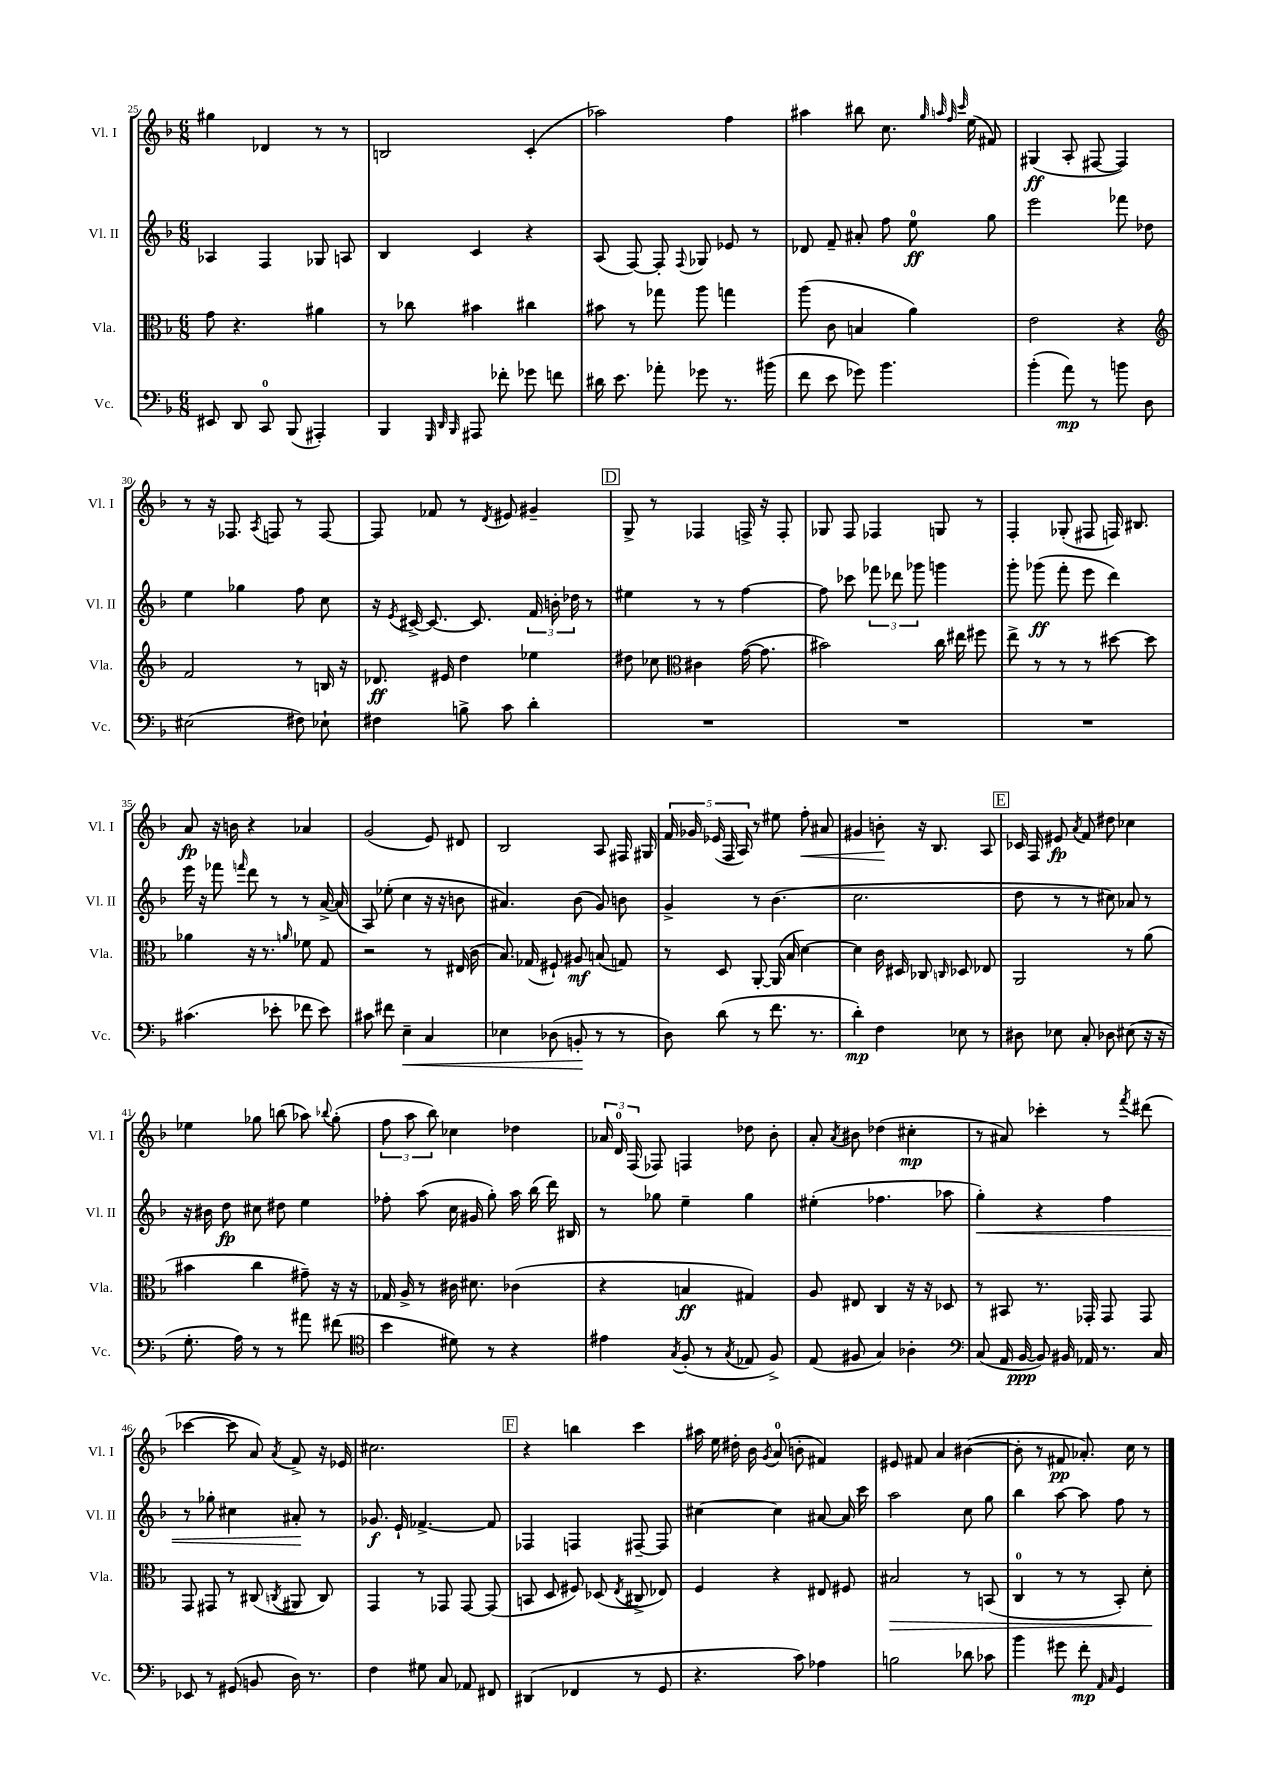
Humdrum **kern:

**kern	**kern	**kern	**kern
*staff4	*staff3	*staff2	*staff1
*clefF4	*clefC3	*clefG2	*clefG2
*k[b-]	*k[b-]	*k[b-]	*k[b-]
*M6/8	*M6/8	*M6/8	*M6/8
8EE#	8g	4A-	4gg#
8DD	4.r	.	.
8CC	.	4F	4d-
(8BBB-	.	.	.
4AAA#')	4a#	8G-	8r
.	.	8A	8r
=	=	=	=
4BBB-	8r	4B-	2B
.	8cc-	.	.
32qqGGG	.	.	.
32qqDD	.	.	.
32qqBBB-	.	.	.
8AAA#	4b#	4c	.
8f-'	.	.	.
8g-	4cc#	4r	(4c'
8f	.	.	.
=	=	=	=
16d#	8b#	(8A	2aa-)
8.e	.	.	.
.	8r	[8F)	.
8a-'	8gg-	8F']	.
.	.	8qqF	.
8g-	8aa	8G-	.
8.r	4gg	8e-	4ff
.	.	8r	.
(16b#	.	.	.
=	=	=	=
8f	(8aa	8d-	4aa#
8e	8c	8f~	.
8g-)	4B	8a#'	8bb#
4.b-	.	8ff	8.cc
.	4a)	8ee	.
.	.	.	32qqgg
.	.	.	32qqaa
.	.	.	32qqff
.	.	.	32qqccc
.	.	.	(16ee
.	.	8gg	8f#)
=	=	=	=
(4b-'	2e	2eee	(4G#
8a)	.	.	8A'
8r	.	.	[8F#
8b	4r	8fff-	4F#])
8D	.	8dd-	.
=	=	=	=
*	*clefG2	*	*
(2E#	2f	4ee	8r
.	.	.	16r
.	.	.	8.F-
.	.	4gg-	.
.	.	.	8qA
.	.	.	8F
8F#)	8r	8ff	8r
8E-`	16B	8cc	[8F
.	16r	.	.
=	=	=	=
4F#	8.d-	16r	8F]
.	.	8qe	.
.	.	[16c#^	.
.	.	8.c#_	8f-
.	16e#	.	.
8B^	4dd	.	8r
.	.	8.c#]	.
.	.	.	8qd
8c	.	.	8e#
4d'	4ee-	24f	4g#~
.	.	24b'	.
.	.	24dd-	.
.	.	8r	.
=	=	=	=
2.r	8dd#	4ee#	8G^
.	8cc-	.	8r
*	*clefC3	*	*
.	4c#	8r	4F-
.	.	8r	.
.	([16g	[4ff	16F^
.	8.g]	.	16r
.	.	.	8F'
=	=	=	=
2.r	2b#)	8ff]	8G-
.	.	8ccc-	8F
.	.	12fff-	4F-
.	.	12ddd-	.
.	.	12ggg-	.
.	16cc	4ggg	8G
.	16ee#	.	.
.	8ff#	.	8r
=	=	=	=
2.r	8ee^	8ggg'	4F'
.	8r	(8ggg-	.
.	8r	8fff'	(8G-'
.	8r	8eee	8F#
.	[8dd#	4ddd)	16F)
.	.	.	8.B#
.	8dd#]	.	.
=	=	=	=
(4.c#	4a-	16eee	8a
.	.	16r	.
.	.	8fff-	16r
.	.	.	16b
.	.	16qqfff	.
.	16r	8ddd	4r
.	8.r	.	.
8e-'	.	8r	.
.	16qqa	.	.
8f-	8f-	8r	4a-
8e-)	8G	[16a^	.
.	.	(16a]	.
=	=	=	=
8c#	2r	8A)	(2g
8f#	.	(8ee-'	.
4E~	.	4cc	.
4C	8r	16r	8e)
.	.	16r	.
.	(16E#	8b	8d#
.	16c	.	.
=	=	=	=
4E-	8.B-)	4.a#)	2B-
.	(16G-	.	.
(8D-	8F#`)	.	.
8BB'	8A#	(8b-	.
8r	(8B	8g)	8A
8r	8G)	8b	16F#
.	.	.	16G#
=	=	=	=
8D)	8r	4g^	20f
.	.	.	20g-
.	.	.	(20e-
(8d	8D	.	.
.	.	.	20F
.	.	.	20A)
8r	[8AA'	8r	8r
8.f	(16AA]	(4.b-	8ee#
.	16B-	.	.
.	[4d)	.	8ff'
8.r	.	.	.
.	.	.	8a#
=	=	=	=
4d')	4d]	2.cc	4g#
4F	16c	.	8b'
.	16D#	.	.
.	8C-	.	16r
.	.	.	8.B-
.	16qqC	.	.
8E-	8D-	.	.
8r	8E-	.	8A
=	=	=	=
8D#	2AA	8dd	16c-
.	.	.	16F
8E-	.	8r	8e#
.	.	.	8qa
8C'	.	8r	8f
8D-	.	8cc#)	8dd#
(8E#	8r	8a-	4cc-
16r	(8a	8r	.
16r	.	.	.
=	=	=	=
8.G'	4b#	16r	4ee-
.	.	16b#	.
.	.	8dd	.
16A)	.	.	.
8r	4cc	8cc#	8gg-
8r	.	8dd#	(8bb
8a#	8g#~)	4ee	8aa-)
.	.	.	8qqbb-
(8f#	16r	.	(8gg-'
.	16r	.	.
=	=	=	=
*clefC4	*	*	*
4b-	16G-	8ff-'	12ff
.	16A^	.	.
.	.	.	12aa
.	8r	(8aa	.
.	.	.	12bb-)
8d#)	16c#	16cc	4cc-
.	8.d#	16g#	.
8r	.	8gg')	.
4r	(4c-	16aa	4dd-
.	.	(16bb-	.
.	.	16ddd)	.
.	.	16B#	.
=	=	=	=
4e#	4r	8r	24a-
.	.	.	24d
.	.	.	(24F
.	.	8gg-	8F-)
8qG	.	.	.
(8F'	4B	4ee~	4F
8r	.	.	.
8qG	.	.	.
8E-	4G#)	4gg-	8dd-
8F^)	.	.	8b-'
=	=	=	=
(8E	8A	(4ee#'	8a'
.	.	.	8qa
8F#	8E#	.	8b#
4G)	4C	4.ff-	(4dd-
4A-'	16r	.	4cc#'
.	16r	.	.
.	8D-	8aa-	.
=	=	=	=
*clefF4	*	*	*
(8C	8r	4gg')	8r
16AA	8BB#	.	8a#)
[16BB-	.	.	.
8BB-])	8.r	4r	4ccc-'
16BB#	.	.	.
16AA-	16GG-'	.	.
8.r	8GG-	4ff	8r
.	.	.	8qfff
.	8GG-	.	(8ddd#
16C	.	.	.
=	=	=	=
8EE-	8GG	8r	[4ccc-
8r	8GG#	8gg-'	.
(8GG#	8r	4cc#	8ccc-]
8BB	(8C#	.	8a)
.	8qC	.	8qa
16D)	8AA#	8a#'	8f^
8.r	.	.	.
.	8C)	8r	16r
.	.	.	16e-
=	=	=	=
4F	4GG	8.g-	2.cc#
.	.	16e`	.
8G#	8r	[4.f-^	.
8C	8GG-	.	.
8AA-	[8GG-	.	.
8FF#	(8GG-]	8f-]	.
=	=	=	=
(4DD#	8BB	4F-	4r
.	8D	.	.
4FF-	8F#)	4F	4bb
.	(8D-	.	.
.	8qE	.	.
8r	8C#^	[8F#~	4ccc
8GG	8E-)	8F#]	.
=	=	=	=
4.r	4F	[4cc#	16aa#
.	.	.	16ee
.	.	.	16dd#'
.	.	.	16b-
.	.	.	8qg
.	4r	4cc#]	(8a
8c)	.	.	8b'
4A-	8E#	[8a#	4f#)
.	8F#	16a#]	.
.	.	16ccc	.
=	=	=	=
2B	2B#	2aa	8e#
.	.	.	8f#
.	.	.	4a
8d-	8r	8cc	([4b#
8c-	(8BB	8gg	.
=	=	=	=
4b-	4C	4bb-	8b#']
.	.	.	8r
8g#	8r	[8aa	8f#
8f'	8r	8aa]	8.a-')
16qqAA	.	.	.
16qqC	.	.	.
4GG	8BB-')	8ff	.
.	.	.	16cc
.	8d'	8r	8r
==	==	==	==
*-	*-	*-	*-
